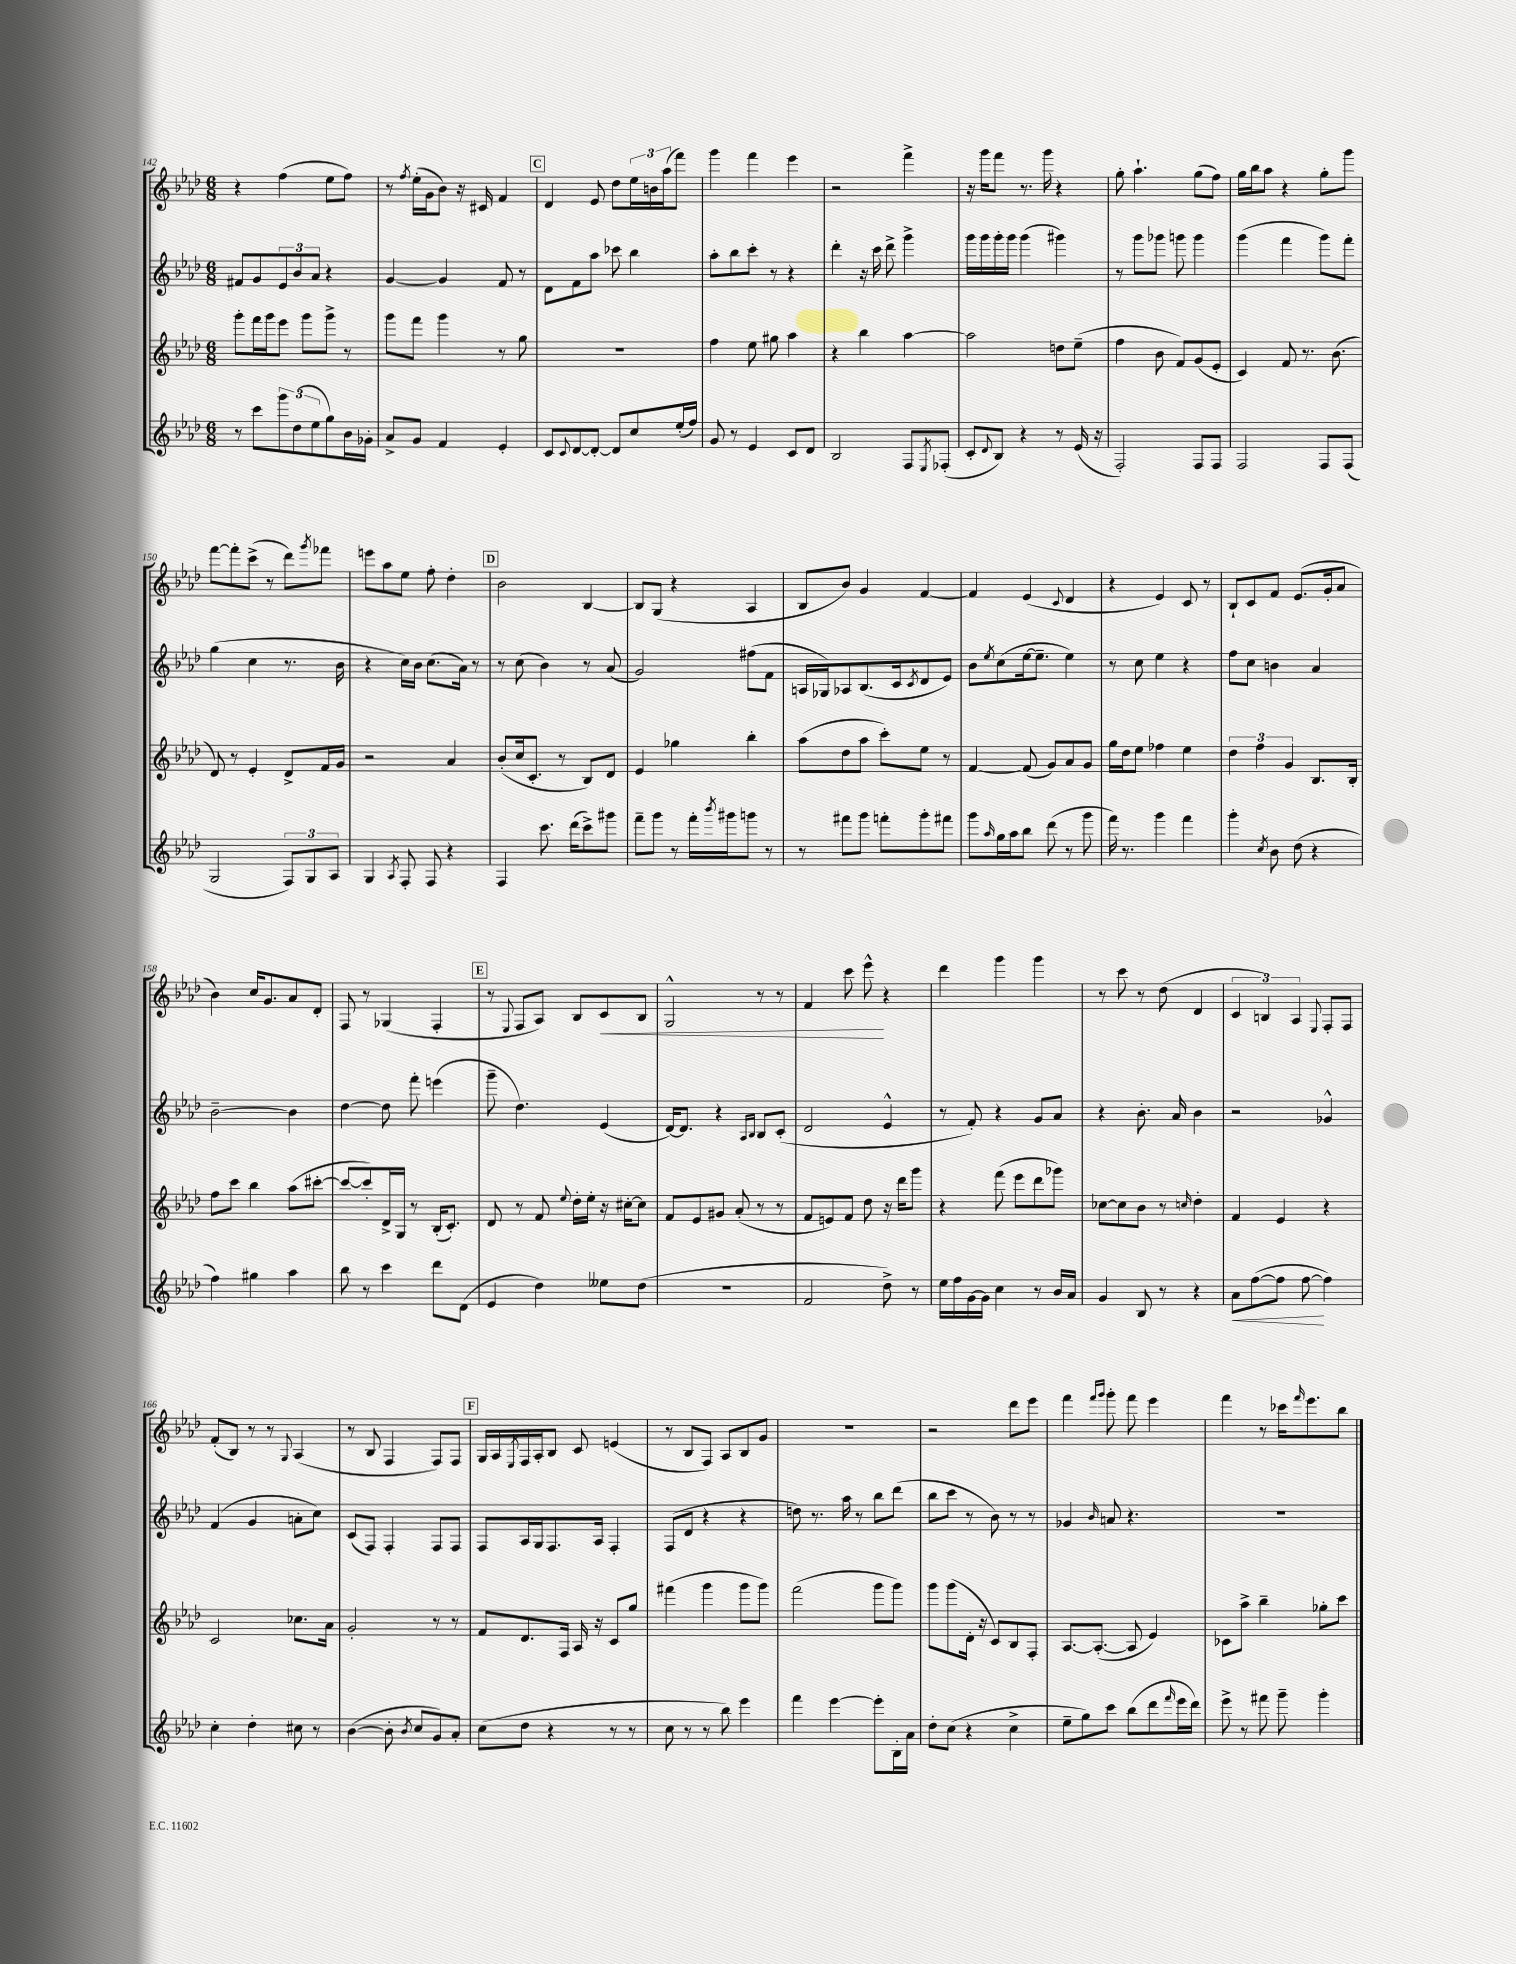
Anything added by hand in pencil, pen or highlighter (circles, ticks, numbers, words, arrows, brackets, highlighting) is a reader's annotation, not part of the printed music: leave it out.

**kern	**kern	**kern	**kern
*staff4	*staff3	*staff2	*staff1
*clefG2	*clefG2	*clefG2	*clefG2
*k[b-e-a-d-]	*k[b-e-a-d-]	*k[b-e-a-d-]	*k[b-e-a-d-]
*M6/8	*M6/8	*M6/8	*M6/8
8r	8ggg'	8f#	4r
8ccc	16fff	8g	.
.	16ggg	.	.
12ggg	8eee-	12e-	(4ff
(12dd-	.	12b-	.
.	8ggg	.	.
12ee-	.	12a-	.
8gg)	8ggg^	4r	8ee-
16b-	8r	.	8ff)
16g-'	.	.	.
=	=	=	=
8a-^	8ggg	[4g	8r
.	.	.	8qff
8g	8fff	.	(16ee-'
.	.	.	16g
4f	4ggg	4g]	8b-)
.	.	.	16r
.	.	.	16c#
4e-'	8r	8f	4f
.	8gg	8r	.
=	=	=	=
8c	2.r	8d-	4d-
8qqc	.	.	.
[8d-	.	8f	.
8d-'_	.	8aa-	8e-
8d-]	.	8ccc-	8dd-
8cc	.	4bb-	24ee-
.	.	.	24b
.	.	.	(24aa-
(16ee-'	.	.	8fff)
16ff)	.	.	.
=	=	=	=
8g	4ff	8aa-'	4ggg
8r	.	8bb-	.
4e-	8ee-	8ccc'	4fff
.	8gg#	8r	.
8c	4aa-	4r	4eee-
8d-	.	.	.
=	=	=	=
2B-	4r	4ddd-'	2r
.	4bb-	16r	.
.	.	16ccc	.
.	.	8ddd-^	.
8F	[4aa-	4ggg^	4fff^
8qE-	.	.	.
(8F-'	.	.	.
=	=	=	=
8c'	2aa-]	16ggg	16r
.	.	16ggg	16ggg
8qqd-	.	.	.
8B-)	.	16ggg'	8fff
.	.	16ggg	.
4r	.	(4ggg	8.r
.	.	.	16ggg
8r	8dd	4ggg#)	4r
(16e-	(8ee-~	.	.
16r	.	.	.
=	=	=	=
2F')	4ff	8r	8gg'
.	.	8ggg	4.aa-`
.	8b-	8ggg-	.
.	8f)	8ggg	.
8F	(8g	4ggg	(8gg
8F	8e-'	.	8ff)
=	=	=	=
2F	4c)	(4ggg	16gg
.	.	.	16bb-
.	.	.	8aa-
.	8f	4fff	4r
.	8.r	.	.
8F	.	8ggg)	8gg'
.	(8.b-	.	.
(8F	.	8fff'	8ggg
=	=	=	=
2G	8d-)	(4gg	[8fff
.	8r	.	8fff']
.	4e-'	4cc	(8ccc^
.	.	.	8r
12F)	8d-^	8.r	8ddd-)
12G	.	.	.
.	.	.	8qggg
.	16f	.	8fff-
12A-	.	.	.
.	16g	16b-	.
=	=	=	=
4G	2r	4r	8eee
.	.	.	8aa-
8qA-	.	.	.
8F'	.	16cc)	8ee-
.	.	16b-	.
8F	.	(8.cc	8ff'
4r	4a-	.	4dd-'
.	.	16a-)	.
.	.	8r	.
=	=	=	=
4F	(8b-'	8r	2b-
.	16cc	(8cc	.
.	8.c'	.	.
8.ccc	.	4b-)	.
.	8r	.	.
(16ddd-	.	.	.
8ccc^)	8B-)	8r	[4B-
8ggg#	8d-	(8a-	.
=	=	=	=
8fff~	4e-	2g)	8B-]
8ggg	.	.	(8G
8r	4gg-	.	4r
16fff'	.	.	.
8qbbb-	.	.	.
16ggg#	.	.	.
8ggg	4bb-'	(8ff#	4A-
8r	.	8f	.
=	=	=	=
8r	(8aa-	16A	8B-
.	.	16G-)	.
8fff#	8dd-	8A-	8b-)
8ggg	8aa-	(8.B-	4g
8fff'	8ccc')	.	.
.	.	16c	.
.	.	8qc	.
8ggg'	8ee-	8d-	[4f
8fff#	8r	8e-)	.
=	=	=	=
8ggg	[4f	8b-	4f]
16qqaa-	.	8qee-	.
16gg	.	(8cc	.
16aa-	.	.	.
8bb-	(8f]	[16ee-	(4e-
.	.	8.ee-~]	.
(8ddd-	8g)	.	.
.	.	.	8qqc
8r	8a-	4ee-)	4d-
8ggg	8g	.	.
=	=	=	=
16fff)	16gg	8r	4r
8.r	16dd-	.	.
.	8ee-	8cc	.
4ggg	4ff-	4ee-	4e-)
4fff	4ee-	4r	8c
.	.	.	8r
=	=	=	=
4ggg'	6dd-	8ff	8B-`
.	.	8cc	8c
.	6ff	.	.
8qcc	.	.	.
8b-	.	4b	8f
.	6g	.	.
(8dd-	.	.	(8.e-
4r	8.B-	4a-	.
.	.	.	16g'
.	.	.	8a-
.	16B-'	.	.
=	=	=	=
4ff)	8ff	[2b-~	4b-)
.	8ccc	.	.
4gg#	4bb-	.	16cc
.	.	.	8.g
4aa-	(8aa-	4b-]	8a-
.	[8ccc#'	.	8d-'
=	=	=	=
8bb-	8ccc#_	[4dd-	8F
8r	8ccc#'])	.	8r
4ccc	16d-^	8dd-]	(4G-
.	16G	.	.
.	8r	8fff'	.
8ddd-	(16B-'	(4eee	4F'
.	8.c')	.	.
(8d-	.	.	.
=	=	=	=
4e-	8d-	8ggg~	8r
.	.	.	8qqE-
.	8r	4.dd-)	8F
4dd-)	8f	.	8A-)
.	8qqee-	.	.
.	16dd-'	.	8B-
.	16ee-'	.	.
8ee--	16r	(4e-	8c
.	[16cc#'	.	.
(8dd-	8cc#]	.	8B-
=	=	=	=
2.r	8f	[16d-)	2G^^
.	.	8.d-]	.
.	8e-	.	.
.	8g#	4r	.
.	(8a-'	.	.
.	.	16qqA-	.
.	.	16qqB-	.
.	8r	8B-	8r
.	8r	(8c'	8r
=	=	=	=
2f	8f	2d-	4f
.	8e)	.	.
.	8f	.	8ccc
.	8dd-	.	8eee-^^
8dd-^)	16r	4e-^^	4r
.	16ddd-	.	.
8r	8ggg	.	.
=	=	=	=
16ee-	4r	8r	4ddd-
16ff	.	.	.
[16g	.	8f')	.
16g]	.	.	.
4cc	(8fff	4r	4ggg
.	8eee-	.	.
8r	8ddd-	8g	4ggg
16b-	8ggg-)	8a-	.
16a-	.	.	.
=	=	=	=
4g	[8cc-	4r	8r
.	8cc-]	.	8ccc
8B-	8b-	8.b-'	8r
8r	8r	.	(8dd-
.	.	16a-	.
.	16qqcc	.	.
4r	4dd-'	4b-	4d-
=	=	=	=
8a-	4f	2r	6c
([8ff	.	.	.
.	.	.	6B)
8ff]	4e-	.	.
.	.	.	6A-
[8ff	.	.	.
.	.	.	8qqE-
4ff])	4r	4g-^^	8F'
.	.	.	8F
=	=	=	=
4cc'	2c	(4f	(8f'
.	.	.	8B-)
4dd-'	.	4g	8r
.	.	.	8r
.	.	.	8qqG
8cc#	8.cc-	8a'	(4A-
8r	.	8cc)	.
.	16a-	.	.
=	=	=	=
([4b-	2g'	(8c	8r
.	.	8F)	8B-
8b-']	.	4F'	4F
8qb-	.	.	.
8cc	.	.	.
8g)	8r	8F	8F)
8a-'	8r	8F	8F
=	=	=	=
(8cc	8f	8F	16G
.	.	.	16A-
.	.	.	8qE-
8dd-	8.d-	16A-	16F
.	.	16G	16A-'
4r	.	8.F	8B-
.	16F	.	.
.	16A-	.	8c
.	16r	16A-	.
8r	8c	4F'	(4e
8r	8gg	.	.
=	=	=	=
8cc	(4fff#	(8F	8r
8r	.	8d-	8B-
8r	4ggg	4r	8F)
8bb-)	.	.	8A-
4eee-	8ggg	4r	8B-
.	8ggg)	.	8g
=	=	=	=
4fff	(2fff	8dd)	2.r
.	.	8.r	.
[4eee-	.	.	.
.	.	16aa-	.
.	.	8r	.
8eee-']	8ggg	8bb-	.
16B-'	8ggg)	(8ddd-	.
16a-	.	.	.
=	=	=	=
8dd-'	8ggg	8bb-	2r
(8cc	(8ggg	8ccc	.
4r	16d-'	8r	.
.	16r	.	.
.	8c)	8b-)	.
4cc^	8B-	8r	8ddd-
.	8F'	8r	8eee-
=	=	=	=
8ee-~	[8.A-	4g-	4fff
8gg)	.	.	.
.	(8.A-'_	.	.
.	.	.	16qqfff
.	.	16qqb-	16qqggg
8ccc	.	8a	8ggg'
(8bb-	8A-]	4.r	8fff
8ddd-	4e-)	.	4eee-
16qqfff	.	.	.
16eee-	.	.	.
16ddd-)	.	.	.
=	=	=	=
8eee-^	8c-	2.r	4fff
8r	8aa-^	.	.
8fff#	4bb-~	.	8r
8ggg~	.	.	16ccc-
.	.	.	16qqfff
.	.	.	8.eee-
4ggg'	8gg-'	.	.
.	8ccc	.	8bb-
==	==	==	==
*-	*-	*-	*-
